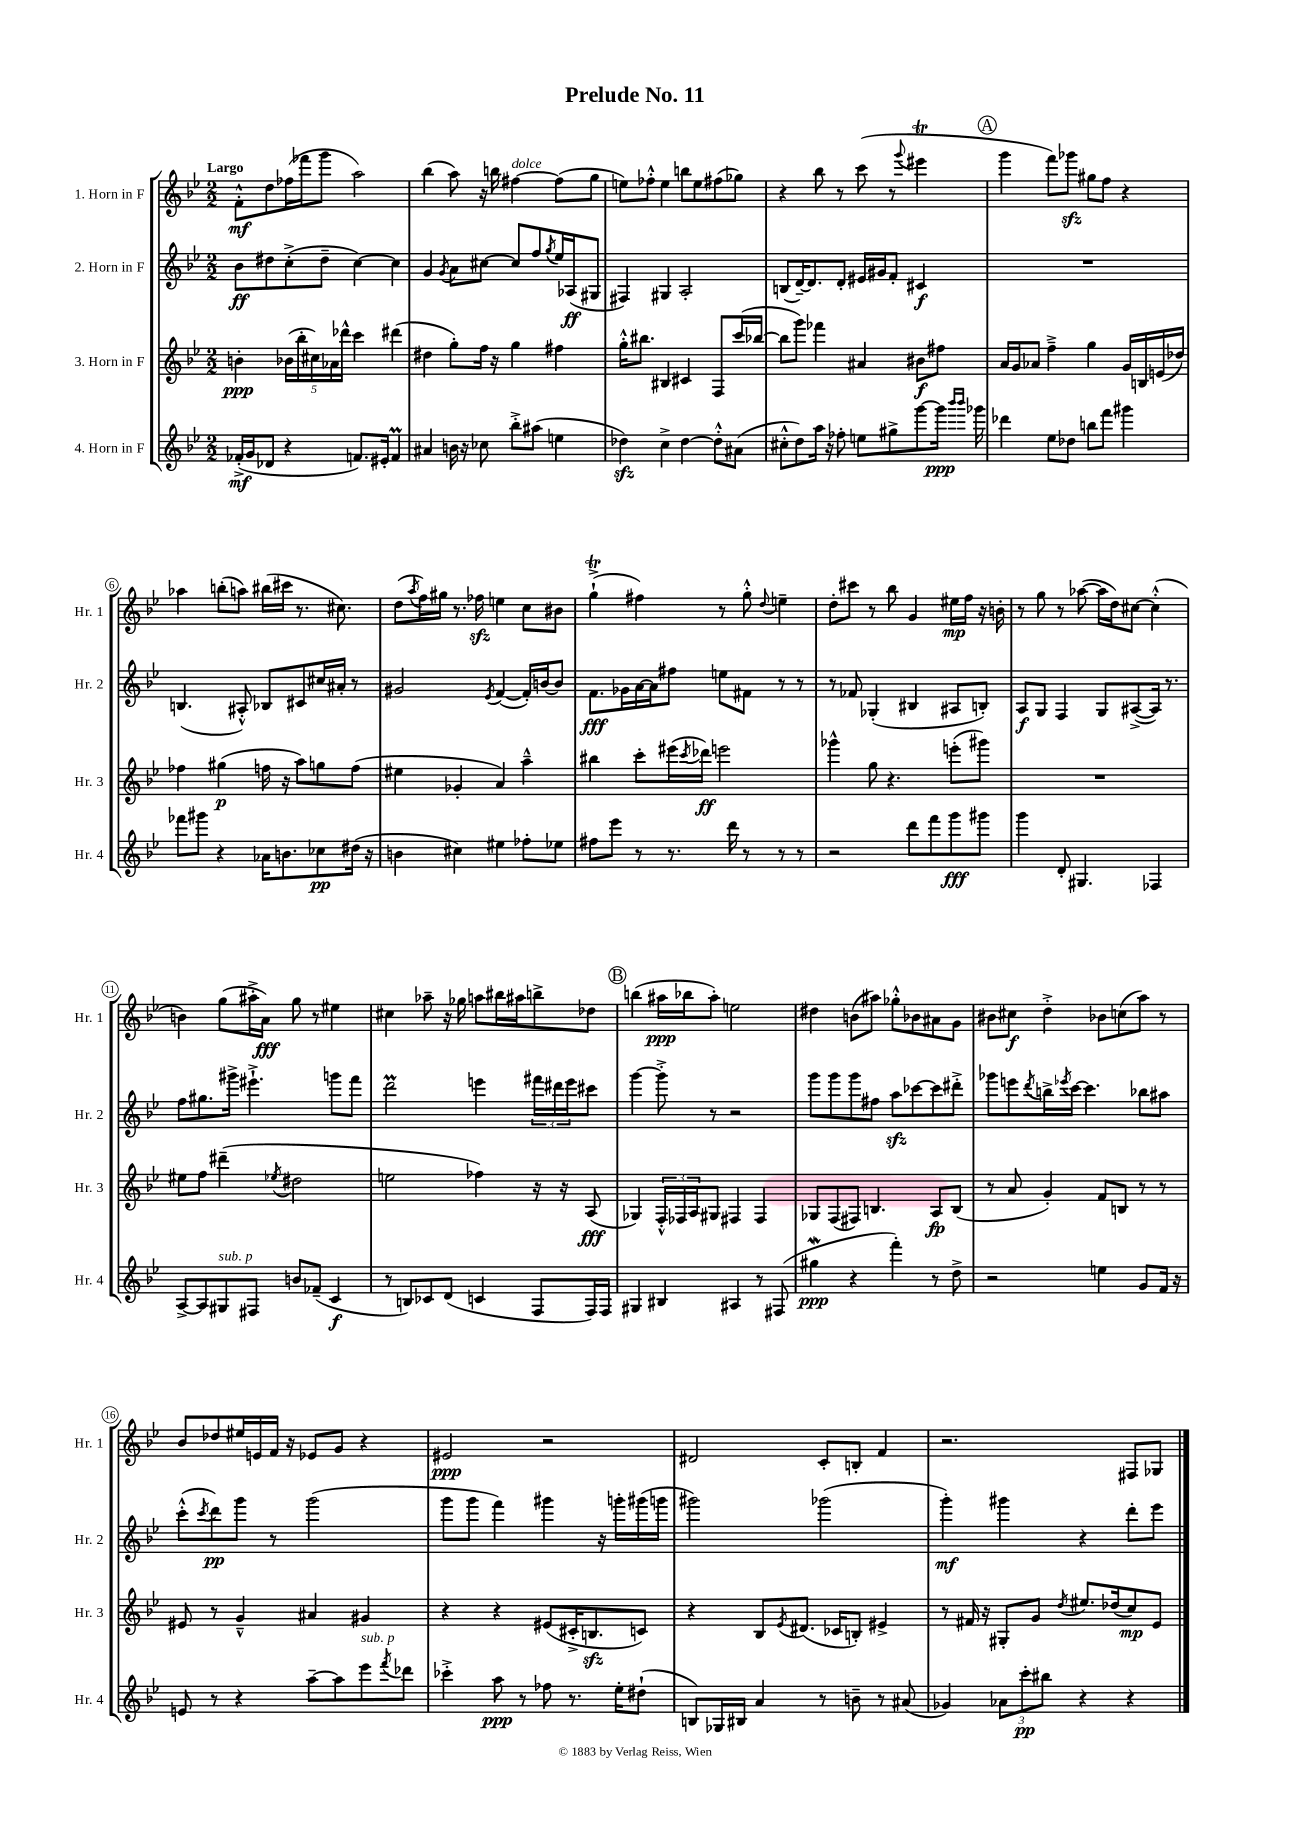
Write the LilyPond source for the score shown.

\header { title = "Prelude No. 11" }
<<
\new StaffGroup <<
\new Staff = "s0" \with { instrumentName = "1. Horn in F" shortInstrumentName = "Hr. 1" } {
    \clef treble \key bes \major \numericTimeSignature \time 2/2 \tempo "Largo"
    f'8-.-^\mf d''8 fes''16( fes'''16 g'''8 a''2) |
    bes''4( a''8) r16 b''16 fis''4~^\markup { \italic "dolce" } fis''8( g''8 |
    e''8) fes''8-.-^ e''4 b''8 e''8 fis''8( ges''8) |
    r4 bes''8 r8 c'''8( r8 \appoggiatura { g'''8 } eis'''4\trill |
    \mark \markup { \circle "A" } g'''4 f'''8) ges'''8\sfz gis''8 f''8 r4 |
    aes''4 b''8-.( a''8) bis''16( cis'''16 r8. cis''8.) |
    d''8( \acciaccatura { a''8 } f''16) gis''16 r8. fes''16\sfz e''4 c''8 bis'8 |
    g''4-!->\trill( fis''4) r8 g''8-.-^ \appoggiatura { d''8 } e''4-- |
    d''8-. cis'''8 r8 bes''8 g'4 eis''16\mp f''16 r16 b'16-. |
    r8 g''8 r8 aes''8~( aes''16 d''16) cis''8~ cis''4-.-^( |
    b'4) g''8( ais''16-.-> a'16\fff) g''8 r8 eis''4 |
    cis''4 aes''8-- r16 ges''16 a''8 bis''16 ais''16 b''8-> des''8 |
    \mark \markup { \circle "B" } b''4( ais''16\ppp bes''16 ais''8-.) e''2 |
    dis''4 b'8( ais''8) ges''8-.-^ bes'8 ais'8 g'8 |
    bis'8 cis''8\f d''4-.-> bes'8 c''8( a''8) r8 |
    bes'8 des''8 eis''16 e'16 f'16 r16 ees'8 g'8 r4 |
    eis'2\ppp r2 |
    dis'2 c'8-. b8-. f'4 |
    r2. fis8 ges8 \bar "|." |
}
\new Staff = "s1" \with { instrumentName = "2. Horn in F" shortInstrumentName = "Hr. 2" } {
    \clef treble \key bes \major \numericTimeSignature \time 2/2
    bes'8\ff dis''8 c''8-.->( dis''8-- c''4~) c''4 |
    g'4 \acciaccatura { g'8 } a'8 cis''8~ cis''8 f''8 \acciaccatura { g''8 } ees''16 aes16\ff( gis8 |
    fis4) gis4 a2-. |
    b8( d'16~--) d'8. d'8-. eis'16 gis'16 f'8-. cis'4\f |
    \mark \markup { \circle "A" } R1 |
    b4.( ais8-.-^) bes8 cis'8 cis''16 ais'16-. r8 |
    gis'2 \acciaccatura { ees'8 } f'4~( f'16-.) b'16~ b'8 |
    f'8.\fff ges'16 a'16~ a'16 fis''8 e''8 fis'8 r8 r8 |
    r8 fes'8 ges4-.( bis4 ais8 b8-.) |
    a8\f g8 f4 g8 ais8~->( ais16) r8. |
    f''8 gis''8. gis'''16-> eis'''4.-!-> g'''8 f'''8 |
    d'''2\prall e'''4 \tuplet 3/2 { fis'''16 dis'''16 e'''16 } cis'''8 |
    \mark \markup { \circle "B" } g'''4~ g'''8-.-> r8 r2 |
    g'''8 g'''8 g'''8 fis''8 a''8\sfz ces'''8~ ces'''8 dis'''8-.-> |
    ges'''8 e'''8 \acciaccatura { d'''8 } b''16-> \acciaccatura { ees'''8 } c'''16~ c'''4. bes''8 ais''8 |
    c'''8-.-^( \acciaccatura { c'''8 } d'''8\pp) g'''8 r8 g'''2( |
    g'''8 g'''8 f'''4) gis'''4 r16 g'''16-. gis'''16( g'''16 |
    gis'''2) ges'''2( |
    g'''4-.\mf) gis'''4 r4 d'''8-. ees'''8 \bar "|." |
}
\new Staff = "s2" \with { instrumentName = "3. Horn in F" shortInstrumentName = "Hr. 3" } {
    \clef treble \key bes \major \numericTimeSignature \time 2/2
    b'4-.\ppp \tuplet 5/4 { bes'16( bes''16-. cis''16) aes'16 des'''16-^ } c'''4 dis'''4( |
    dis''4 g''8-.) f''16 r16 g''4 fis''4 |
    g''16-.-^ bis''8. bis4 cis'4 f8 c'''16( bes''16~ |
    bes''8 g'''8) fes'''4 ais'4 bis'8\f fis''8 |
    \mark \markup { \circle "A" } a'16 g'16 aes'8 f''4---> g''4 g'16 b16 e'16( des''16) |
    fes''4 gis''4\p( f''16 r16 a''8) g''8 f''8( |
    eis''4 ges'4-. a'4) a''4---^ |
    bis''4 c'''8-. eis'''16( \acciaccatura { c'''8 } des'''16\ff) e'''2 |
    ges'''4-^ g''8 r4. e'''8-.( gis'''8) |
    R1 |
    eis''8 f''8 dis'''4--( \acciaccatura { ees''8 } dis''2 |
    e''2 fes''4) r16 r16 a8\fff( |
    \mark \markup { \circle "B" } ges4) \tuplet 3/2 { f16-.-^ fes16 a16 } gis8 fis4 fis4 |
    ges8 f8( fis8) b4. a8\fp b8( |
    r8 a'8 g'4-.) f'8 b8 r8 r8 |
    eis'8 r8 g'4---^ ais'4 gis'4 |
    r4 r4 eis'8( cis'16-.-> b8.\sfz c'8) |
    r4 bes8 \acciaccatura { ees'8 } dis'8.( ces'16 b8-.) eis'4-> |
    r8 fis'16 r16 gis8-. g'8 \acciaccatura { d''8 } eis''8. des''16( c''8\mp) ees'8 \bar "|." |
}
\new Staff = "s3" \with { instrumentName = "4. Horn in F" shortInstrumentName = "Hr. 4" } {
    \clef treble \key bes \major \numericTimeSignature \time 2/2
    fes'16-.->\mf( g'16 des'8 r4 f'8.) eis'16-. f'4\prall |
    ais'4 b'16 r16 ces''8 bes''8-.-> ais''8( e''4 |
    des''4\sfz) c''4-> des''4~ des''8-.-^ ais'8( |
    cis''8-.-^ d''8) a''16 r16 fes''8-. e''8 gis''8-> g'''8~ g'''16\ppp \grace { bes'''16 bes'''16 } ges'''16 |
    \mark \markup { \circle "A" } des'''4 ees''8 des''8 b''8 f'''8 gis'''4 |
    fes'''8 gis'''8 r4 aes'16 b'8. ces''8\pp dis''16( r16 |
    b'4 cis''4) eis''4 fes''8-. ees''8 |
    fis''8 ees'''8 r8 r8. d'''16 r8 r8 r8 |
    r2 d'''8 f'''8 g'''8\fff gis'''8 |
    g'''4 d'8-. gis4. fes4 |
    a8~-> a8 gis8^\markup { \italic "sub. p" } fis8 b'8 fes'8--( c'4\f |
    r8 b8) ces'8 d'8( c'4 f8 f16) f16 |
    \mark \markup { \circle "B" } gis4 bis4 ais4 r8 fis8( |
    gis''4\mordent\ppp r4 f'''4-.) r8 d''8-> |
    r2 e''4 g'8 f'16 r16 |
    e'8 r8 r4 a''8~-- a''8 ees'''8^\markup { \italic "sub. p" } \acciaccatura { f'''8 } des'''8 |
    ces'''4-.-> a''8\ppp r8 fes''8 r8. ees''16-. dis''8-!( |
    b8) ges16 bis16 a'4 r8 b'8-- r8 ais'8( |
    ges'4) \tuplet 3/2 { aes'8 c'''8-.\pp bis''8 } r4 r4 \bar "|." |
}
>>
>>
\layout { \context { \Score \override BarNumber.stencil = #(make-stencil-circler 0.1 0.3 ly:text-interface::print) } }
